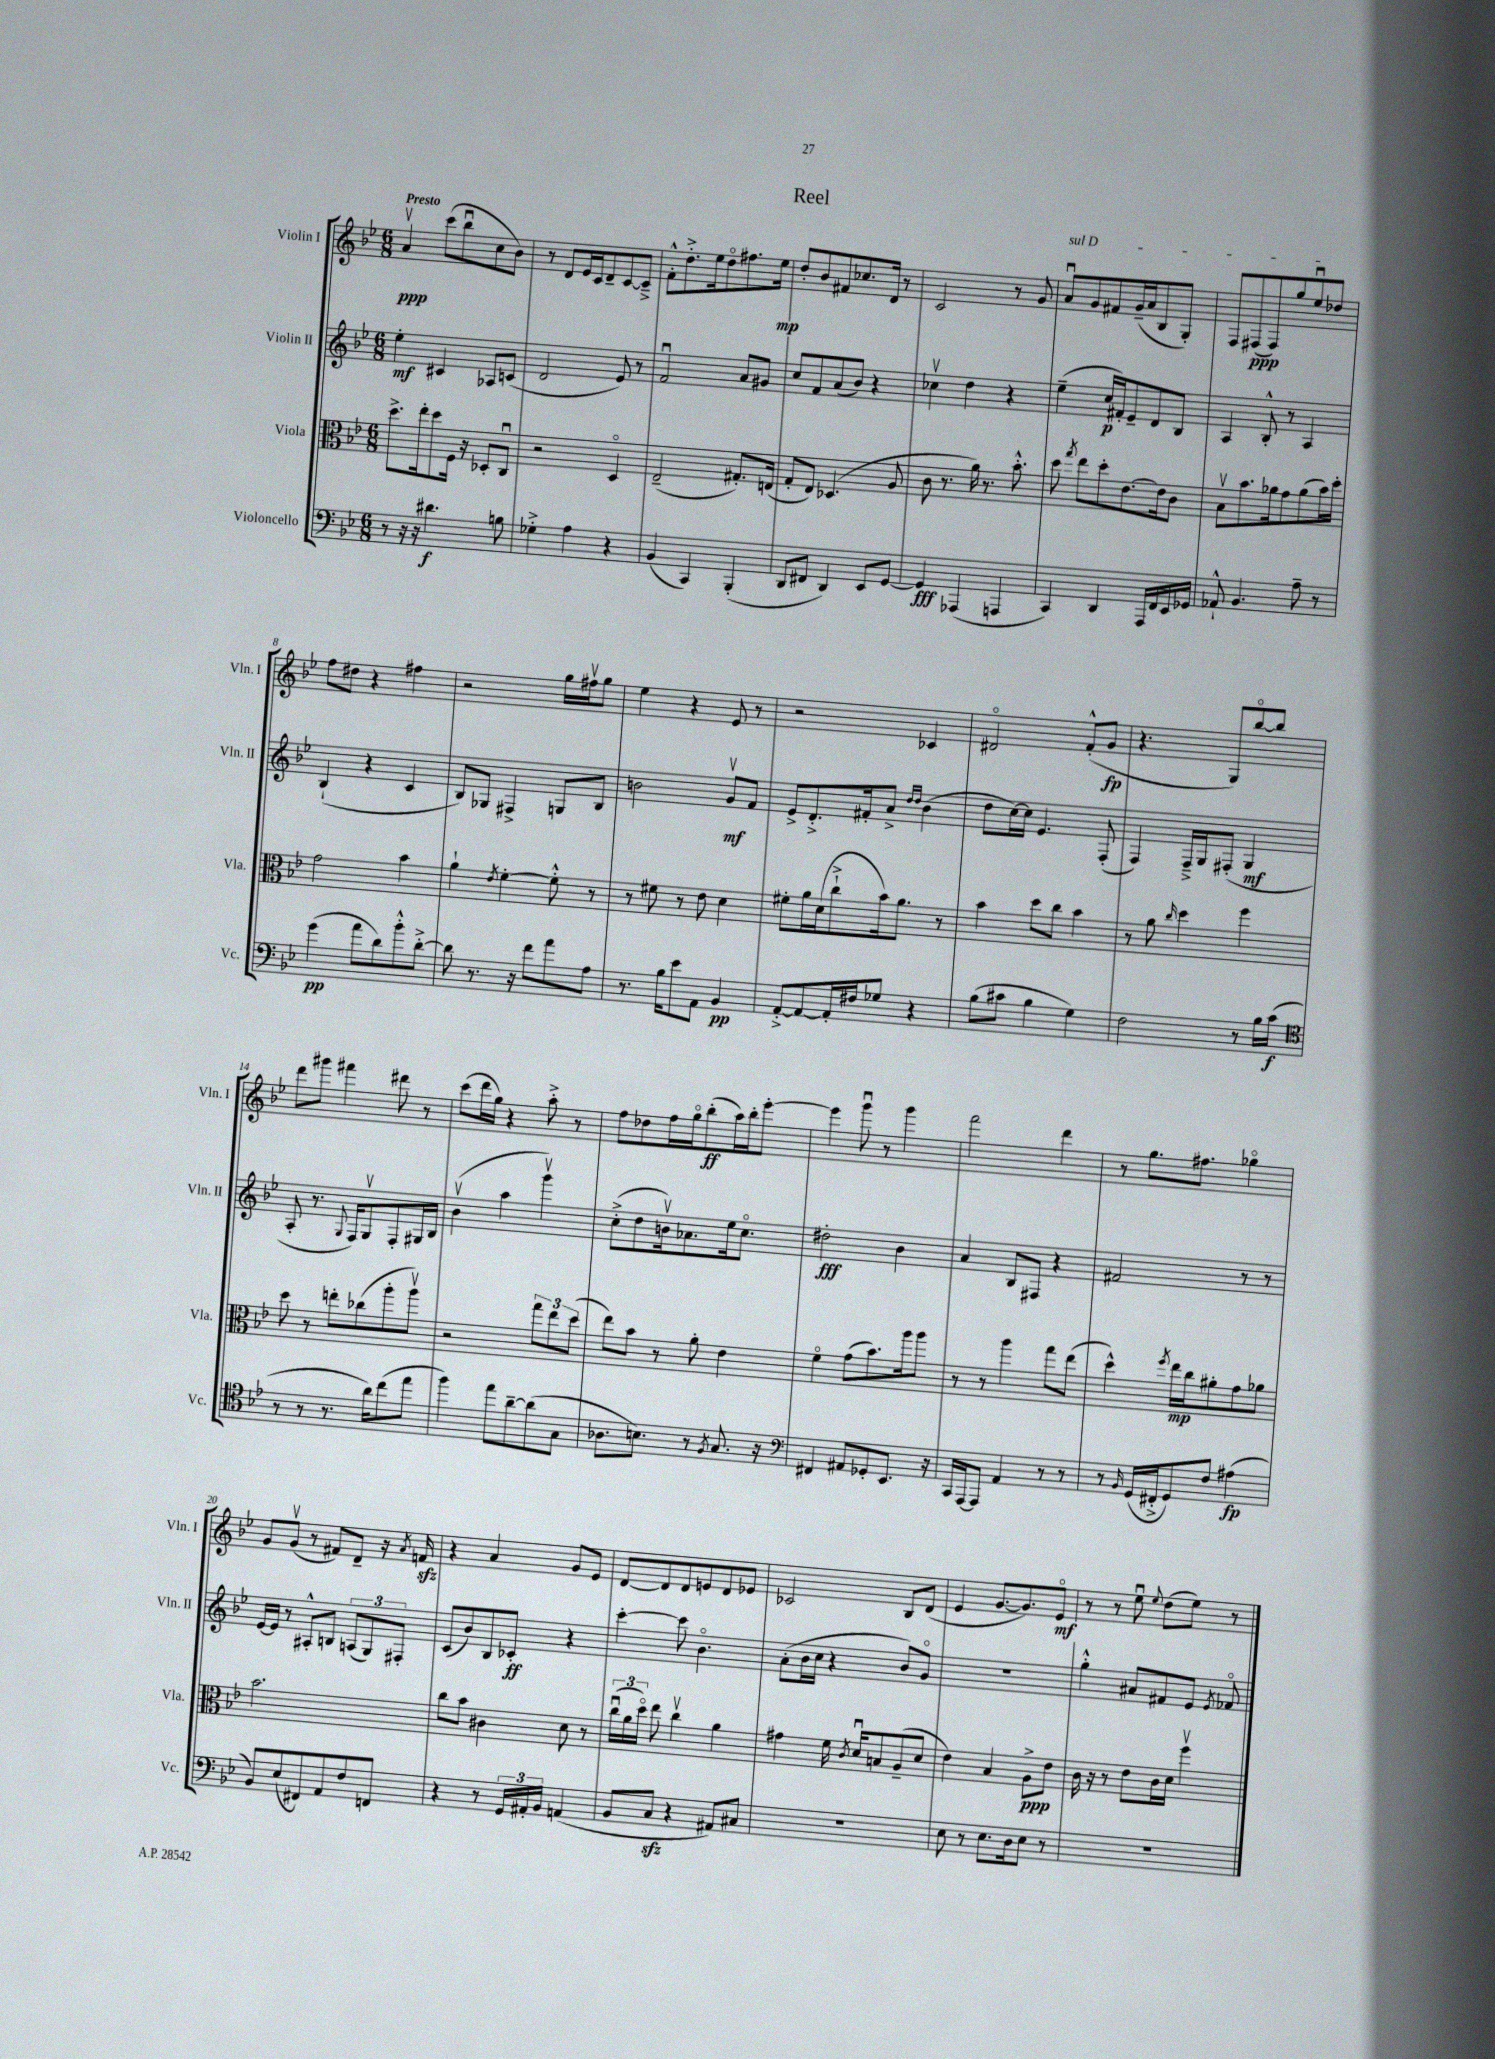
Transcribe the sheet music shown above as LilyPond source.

\header { title = "Reel" }
<<
\new StaffGroup <<
\new Staff = "s0" \with { instrumentName = "Violin I" shortInstrumentName = "Vln. I" } {
    \clef treble \key bes \major \numericTimeSignature \time 6/8 \tempo "Presto"
    \autoBeamOff a'4\upbow\ppp c'''8[( bes''8\downbow c''8 bes'8]) |
    r8 d'8[ ees'16 c'16 d'8-- c'8~ c'8]---> |
    f'8[-.-^ d''8.-.-> ees''16 d''8\flageolet fis''8. ees''16]\mp |
    d''8[-. bes'8 fis'8 ces''8. d'16] r8 |
    c'2 r8 g'8 |
    \once \override TextSpanner.bound-details.left.text = \markup { \italic "sul D" } a'8[\downbow\startTextSpan g'8 fis'8 g'16--( a'16 bes8 g8]-.) |
    f8[ fis8\ppp( fis8) g''8 ees''8\downbow des''8]\stopTextSpan |
    f''8[ dis''8] r4 fis''4 |
    r2 g''16[ fis''16\upbow g''8] |
    ees''4 r4 ees'8 r8 |
    r2 ces'4 |
    dis'2\flageolet f'8[-.-^( g'8]\fp |
    r4. g8[) bes''8~\flageolet bes''8] |
    d'''8[ gis'''8] fis'''4 dis'''8 r8 |
    c'''8[( d'''16 g''16]) r4 a''8-.-> r8 |
    f''8[ des''8 f''16 g''16\flageolet bes''8-.\ff( a''16) bes''16-. ees'''8]~-. |
    ees'''4 g'''8\downbow r8 g'''4 |
    f'''2 d'''4 |
    r8 g''8.[ fis''8.] ges''4\flageolet |
    g'8[ g'8]\upbow( r8 fis'8[) d'8]-- r16 \acciaccatura { a'8 } f'16\sfz |
    r4 a'4 g'8[ ees'8] |
    d'8[~ d'8 d'8 e'8 d'8 ees'8] |
    ces'2 bes8[ d'8]( |
    ees'4 g'8.[~ g'8.) ees'8]\flageolet\mf |
    r8 r8 ees''8\downbow \appoggiatura { ees''8 } d''8[( ees''8]) r8 \bar "|." |
}
\new Staff = "s1" \with { instrumentName = "Violin II" shortInstrumentName = "Vln. II" } {
    \clef treble \key bes \major \numericTimeSignature \time 6/8
    \autoBeamOff ees''4-.\mf cis'4 aes8[ c'8]( |
    d'2 ees'8) r8 |
    f'2\downbow a'8[ gis'8] |
    c''8[ f'8 a'8( bes'8]) r4 |
    ces''4\upbow d''4 r4 |
    ees''4--( c''16[\p fis'16-.) ees'8-- d'8 bes8] |
    a4 bes8-.-^ r8 a4 |
    bes4-!( r4 c'4 |
    bes8[) ges8] fis4-> g8[ bes8] |
    b'2 g'8[\upbow\mf f'8] |
    ees'8[-> d'8.-.-> fis'16-. a'8]-> \grace { d''16[ d''16] } bes'4( |
    d''8[ c''16~) c''16] ees'4. f8-.( |
    f4) f16[---> g16 fis8]-.( g4\mf |
    a8-. r8. \appoggiatura { g8 } f16[) g8\upbow f8-. gis16 bes16] |
    bes'4\upbow( a''4 g'''4\upbow) |
    c''8[-.->( d''8 b'16\upbow) aes'8. ees''16 c''8.]\flageolet |
    dis''2-.\fff bes'4 |
    a'4 bes8[ fis8] r4 |
    fis'2 r8 r8 |
    ees'16[~ ees'16] r8 ais8[-.-^ b8] \tuplet 3/2 { a8[( g8) fis8]-. } |
    c'8[( bes'8) bes8 ces'8]-.\ff r4 |
    c'''4~-. c'''8 bes'4.\flageolet |
    a'8[-.( bes'16 c''16] r4 bes'8[) g'8]\flageolet |
    r2. |
    g''4-.-^ ais'8[ fis'8 ees'8] \acciaccatura { ees'8 } fes'8\flageolet \bar "|." |
}
\new Staff = "s2" \with { instrumentName = "Viola" shortInstrumentName = "Vla." } {
    \clef alto \key bes \major \numericTimeSignature \time 6/8
    \autoBeamOff d''8.[-> ees''16-. d''8 f16] r16 des8[-. c8]\downbow |
    r2 d4\flageolet |
    ees2--( gis8.[-.) e16]( |
    g8[-. ees8]) des4.( a8 |
    c'8 r8. a'16) r8. bes'8.-.-^ |
    d''8 \acciaccatura { g''8 } ees''8[ d''8-. ees'8.~ ees'16 c'8] |
    bes8[\upbow bes'8. aes'16 g'8 aes'8( bes'16) d''16]-. |
    g'2 bes'4 |
    a'4-! \acciaccatura { ees'8 } f'4~-. f'8-.-^ r8 |
    r8 fis'8 r8 ees'8 d'4 |
    fis'8[-. a'16 d'16( c''8-!-> bes'16) a'8.] r8 |
    bes'4 d''8[ c''8] bes'4 |
    r8 a'8 \grace { c''16 } d''4 f''4 |
    d''8 r8 e''8[-. ces''8( a''8-. a''8]\upbow) |
    r2 \tuplet 3/2 { g''8[ ees''8 d''8]( } |
    ees''8[) bes'8] r8 a'8-. ees'4 |
    f'4\flageolet g'8[( bes'8.) a''16 a''8] |
    r8 r8 a''4 g''8[ ees''8]( |
    d''4-^) \acciaccatura { f''8 } ees''16[\mp c''16 ais'8-. g'8 aes'8] |
    bes'2. |
    c''8[ bes'8] cis'4 d'8 r8 |
    \tuplet 3/2 { c''16[\downbow( a'16 d''16]\flageolet) } ees''8 c''4\upbow a'4 |
    gis'4 f'16 \acciaccatura { c'8 } d'16[\downbow b8 a8--( d'8] |
    ees'4) bes4 a8[->\ppp ees'8] |
    c'16 r16 r8 ees'8[ c'16 d'16] f''4\upbow \bar "|." |
}
\new Staff = "s3" \with { instrumentName = "Violoncello" shortInstrumentName = "Vc." } {
    \clef bass \key bes \major \numericTimeSignature \time 6/8
    \autoBeamOff r8 r16 r16 dis'4.\f b8 |
    ges4-.-> a4 r4 |
    bes,4( c,4) bes,,4-.( |
    d,8[ fis,8] d,4) ees,8[ g,8]~ |
    g,4\fff aes,,4( a,,4 |
    c,4) d,4 a,,16[ f,16 ees,16 ges,16] |
    aes,8-!-^ bes,4. a8-- r8 |
    g'4\pp( a'8[ d'8) bes'8-.-^ d'8]~-.-> |
    d'8 r8. r16 f'8[ a'8 a8] |
    r8. bes16[ ees'8 a,8] bes,4\pp |
    a,8[~-.-> a,8~ a,16-. fis16 ges8] r4 |
    bes8[( cis'8] bes4 g4) |
    f2 r8 bes16[ c'16]\f( |
    \clef tenor r8 r8 r8. a'16[) c''8( ees''8] |
    f''4) ees''8[ a'8~-- a'8( g8] |
    aes8.[ b8.]) r8 \acciaccatura { f8 } g8. r16 |
    \clef bass fis,4 ais,8[ ges,8-. ees,8.] r16 |
    c,16[ a,,16~ a,,8] a,4 r8 r8 |
    r8 \grace { bes,16 } g,16[( fis,16-.-> g,8) f8] ais4\fp( |
    bes,8[) ees8( fis,8) a,8 f8 f,8] |
    r4 r8 \tuplet 3/2 { g,16[ ais,16-. bes,16] } a,4( |
    bes,8[ c8]\sfz r4 ais,8[) cis8] |
    R2. |
    ees8 r8 ees8.[ d16 ees8] r8 |
    R2. \bar "|." |
}
>>
>>
